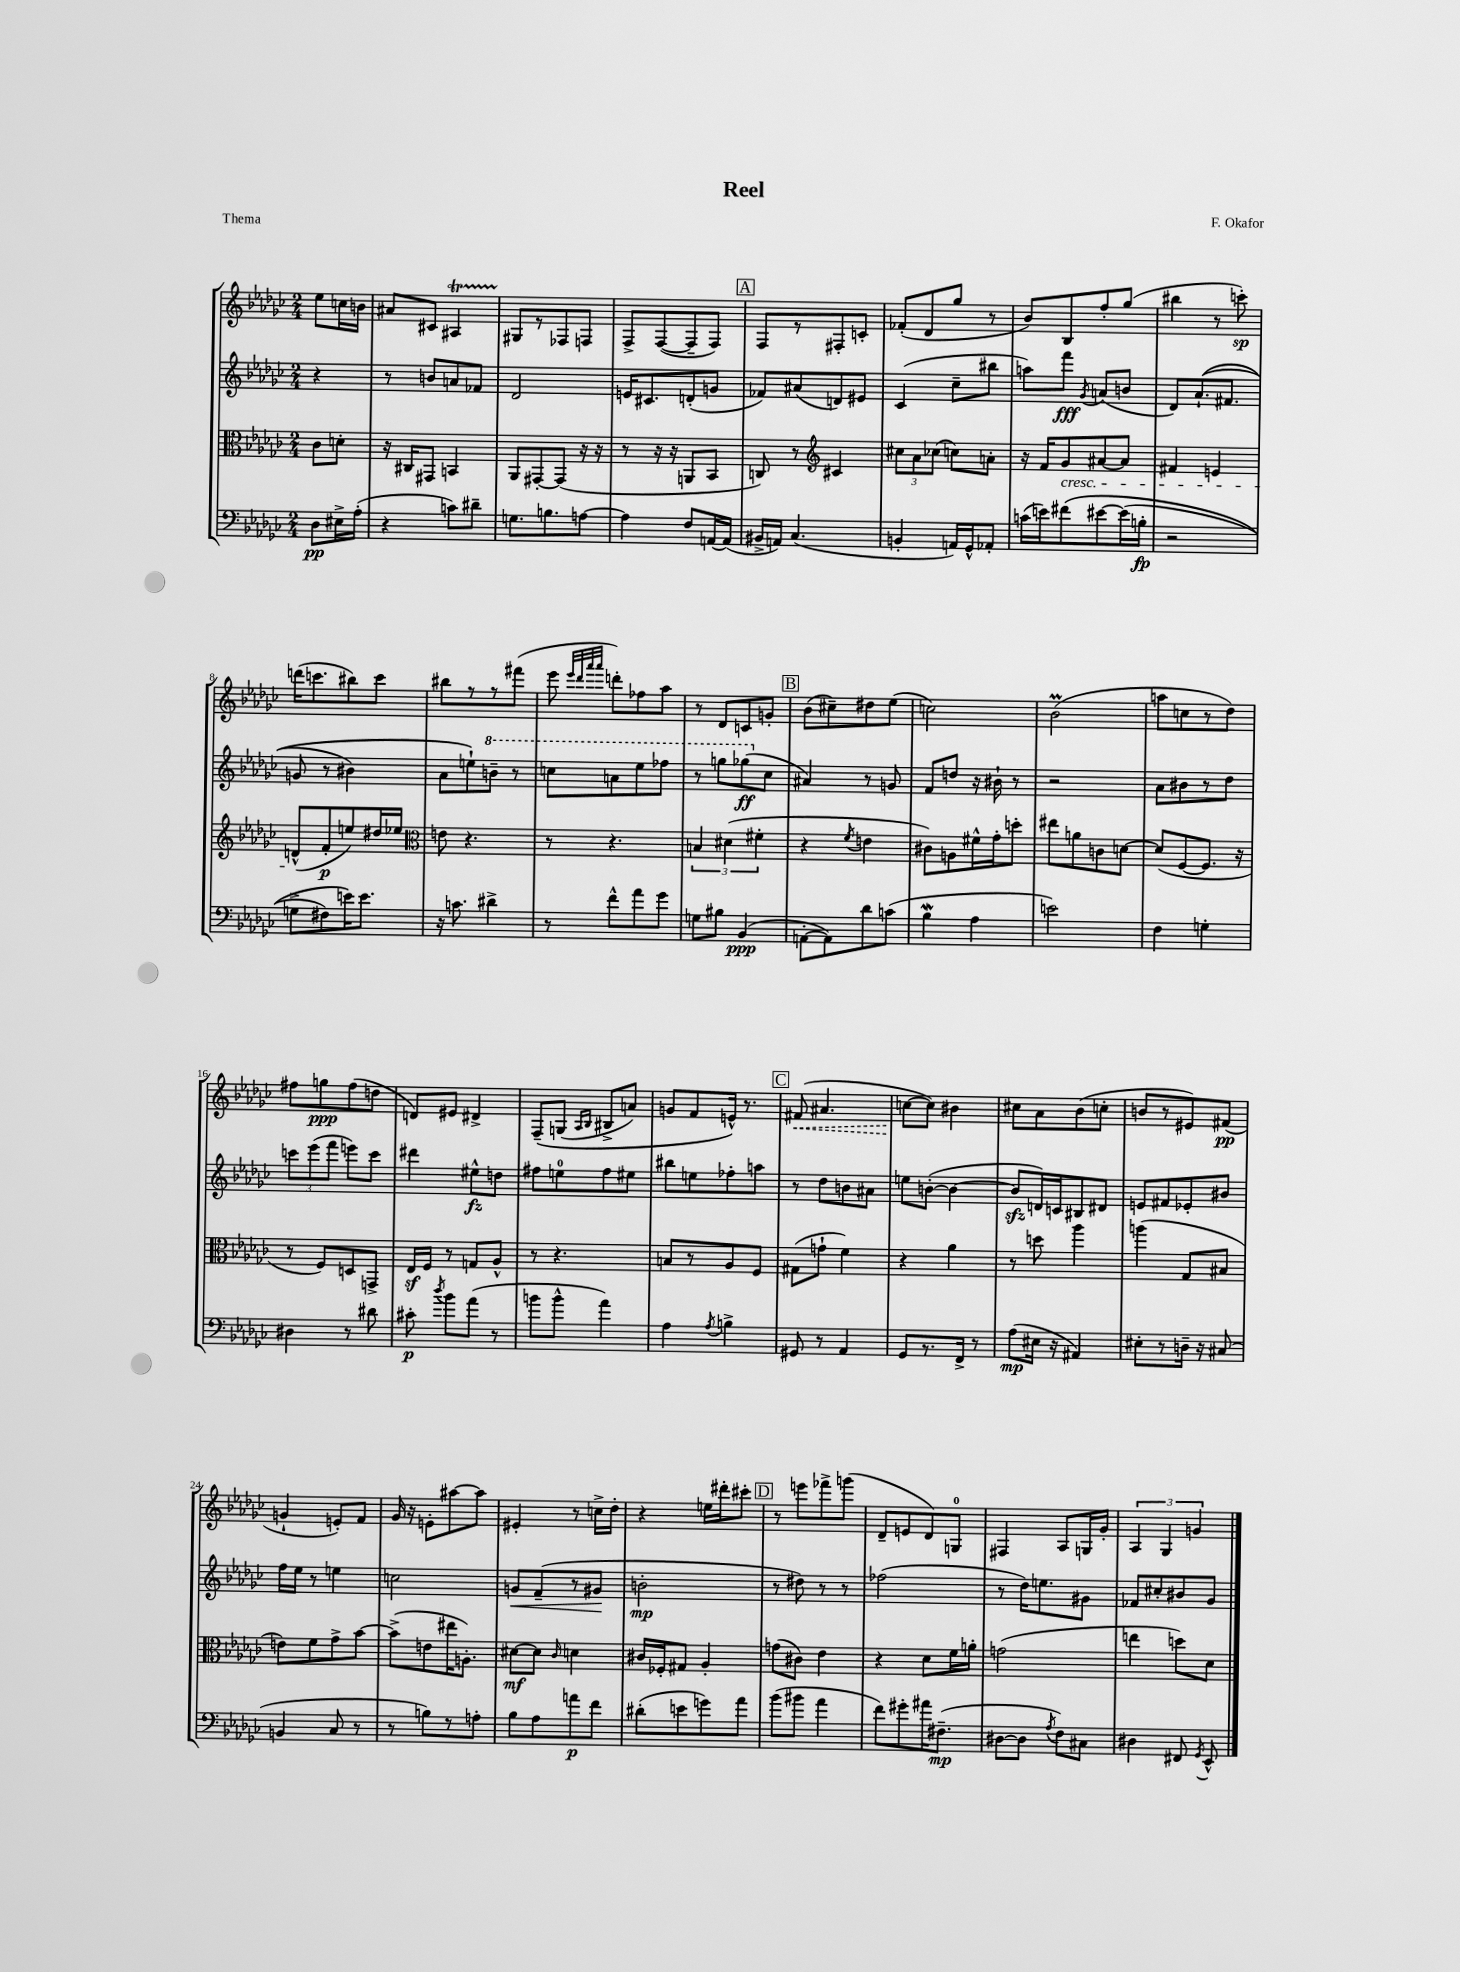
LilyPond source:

\header { title = "Reel" composer = "F. Okafor" piece = "Thema" }
<<
\new StaffGroup <<
\new Staff = "s0" {
    \clef treble \key ges \major \numericTimeSignature \time 2/4 \partial 4
    \autoBeamOff ees''8[ c''16 b'16] |
    ais'8[ cis'8] ais4\startTrillSpan |
    gis8[\stopTrillSpan r8 fes8 f8] |
    f8[-> f8~( f8-- f8]) |
    \mark \markup { \box "A" } f8[ r8 fis8-. c'8]-. |
    fes'8[-.( des'8 ges''8] r8 |
    bes'8[) bes8 f''8-. ges''8]( |
    bis''4 r8 c'''8-.\sp) |
    d'''16[( c'''8. bis''8) c'''8] |
    bis''8[ r8 r8 fis'''8]( |
    ees'''8 \grace { ees'''32[ des'''32 aes'''32 aes'''32] } d'''8[-.) fes''8 aes''8] |
    r8 des'8[ c'8 g'8]-. |
    \mark \markup { \box "B" } bes'8[( cis''8--) dis''8 ees''8]( |
    c''2) |
    bes'2\prall( |
    a''8[ c''8 r8 des''8]) |
    fis''8[ g''8\ppp fis''8( d''8] |
    d'8[) eis'8] dis'4-> |
    f8[--\( g8]( \grace { aes16[ bes16] } bis8[-> a'8]) |
    g'8[ f'8 e'16]-^\) r8. |
    \mark \markup { \box "C" } \once \override Hairpin.style = #'dashed-line fis'8\<( ais'4. |
    c''8[~\! c''8]) bis'4 |
    cis''8[ aes'8 bes'8( c''8]-. |
    b'8[ r8 eis'8) fis'8]\pp( |
    g'4-! e'8[-.) f'8] |
    ges'16 r16 e'8[-. ais''8~ ais''8] |
    eis'4-. r8 c''16[-> des''16]-. |
    r4 e''16[ dis'''16-. cis'''8]-. |
    \mark \markup { \box "D" } r8 e'''8[ fes'''8-> g'''8]( |
    des'8[-- e'8 des'8) g8]-0 |
    fis4 aes8[ g16 ges'16]-. |
    \tuplet 3/2 { aes4 ges4 g'4 } \bar "|." |
}
\new Staff = "s1" {
    \clef treble \key ges \major \numericTimeSignature \time 2/4 \partial 4
    \autoBeamOff r4 |
    r8 b'8[ a'8 fes'8] |
    des'2 |
    e'16[ cis'8. d'8-.( g'8] |
    \mark \markup { \box "A" } fes'8[) ais'8( d'8) eis'8] |
    ces'4( ces''8[-- bis''8] |
    a''8[) f'''8]\fff \acciaccatura { ges'8 } a'8[( b'8] |
    des'8[) aes'8.-!(\( fis'8.] |
    g'8 r8 bis'4) |
    aes'8[ e''8-!\) \ottava #1 b''8]-- r8 |
    c'''8[ a''8 ees'''8 fes'''8] |
    r8 g'''8[ ges'''8\ff( \ottava #0 ces''8] |
    \mark \markup { \box "B" } ais'4) r8 g'8 |
    f'8[ d''8] r16 bis'16-! r8 |
    r2 |
    aes'8[ bis'8 r8 des''8] |
    \tuplet 3/2 { c'''8[ ees'''8( f'''8] } e'''8[) c'''8] |
    dis'''4 eis''8[-^\fz d''8] |
    fis''8[ e''8-0 fis''8 eis''8] |
    bis''8[ e''8 fes''8-. a''8] |
    \mark \markup { \box "C" } r8 des''8[ b'8 ais'8] |
    e''8[ b'8]~-.( b'4~ |
    b'8[\sfz d'16) c'16 bis8 dis'8] |
    e'8[ fis'8 ees'8-. bis'8] |
    f''16[ ees''16] r8 e''4 |
    c''2 |
    g'8[\< f'8--( r8 gis'8]\! |
    b'2-.\mp |
    \mark \markup { \box "D" } r8 dis''8) r8 r8 |
    fes''2( |
    r8 des''16[) e''8. gis'8] |
    fes'8[ cis''8-. bis'8 ges'8] \bar "|." |
}
\new Staff = "s2" {
    \clef alto \key ges \major \numericTimeSignature \time 2/4 \partial 4
    \autoBeamOff ces'8[ d'8]-. |
    r16 cis16[ gis,8] b,4 |
    aes,8[ gis,8~-. gis,8]( r16 r16 |
    r8 r16 r16 a,8[ bes,8] |
    \mark \markup { \box "A" } c8) r8 \clef treble cis'4 |
    \tuplet 3/2 { cis''8[ aes'8 ces''8]( } c''8[) a'8]-. |
    r16 f'16[ ges'8\cresc ais'8~ ais'8] |
    fis'4 e'4 |
    d'8[-^\!( f'8-.\p e''8) dis''16 ees''16] |
    \clef alto e'8 r4. |
    r8 r4. |
    \tuplet 3/2 { b4 dis'4( fis'4-. } |
    \mark \markup { \box "B" } r4 \acciaccatura { f'8 } e'4 |
    cis'8[) a8 fis'16-^ ges'16-. d''8]-. |
    eis''8[ a'8 c'8 d'8]~ |
    d'8[( f8~ f8.] r16 |
    r8 f8[) d8 g,8]-> |
    ees16[\sf f16] r8 g8[ aes8]-^ |
    r8 r4. |
    b8[ r8 aes8 f8] |
    \mark \markup { \box "C" } gis8[( g'8]-! f'4) |
    r4 aes'4 |
    r8 d''8 aes''4 |
    a''4( ges8[ bis8] |
    e'8[) f'8 ges'8-> bes'8]~ |
    bes'8[->( e'8 eis''16 a8.]-.) |
    dis'8[~\mf dis'8] \grace { ces'16 } d'4 |
    cis'16[ fes16-. gis8] aes4-. |
    \mark \markup { \box "D" } g'8[( cis'8]) ees'4 |
    r4 des'8[ f'16 a'16]-. |
    g'2( |
    e''4 d''8[) des'8] \bar "|." |
}
\new Staff = "s3" {
    \clef bass \key ges \major \numericTimeSignature \time 2/4 \partial 4
    \autoBeamOff des8[\pp eis16-> aes16]-.( |
    r4 c'8[) dis'8]-- |
    g8.[ b8. a8]~ |
    a4 f8[ a,16~ a,16]( |
    \mark \markup { \box "A" } bis,16[-> a,16]) ces4.( |
    b,4-. a,16[) ges,16-^ aes,8]-. |
    c'16[( e'16) fis'8\( eis'8~ eis'16( b16]-.\fp |
    r2 |
    g8[-> fis8) e'16\) e'8.] |
    r16 c'8. dis'4-> |
    r8 f'8[-^ aes'8 ges'8] |
    g8[ bis8] bes,4\ppp( |
    \mark \markup { \box "B" } a,8[~-. a,8) des'8 c'8]( |
    bes4\mordent aes4 |
    e'2) |
    f4 g4-. |
    dis4 r8 dis'8 |
    cis'8-.\p \acciaccatura { des''8 } bes'8[ aes'8]( r8 |
    b'8[ b'8]-^ aes'4) |
    aes4 \acciaccatura { aes8 } b4-> |
    \mark \markup { \box "C" } gis,8 r8 aes,4 |
    ges,8[ r8. f,16]-> r8 |
    aes8[\mp( eis16] r16 ais,4) |
    eis8[-. r8 d16]-- r16 cis8( |
    b,4 ces8 r8 |
    r8 b8[) r8 a8]-. |
    bes8[ aes8 a'8\p f'8] |
    dis'8[-.( e'8 g'8) aes'8] |
    \mark \markup { \box "D" } bes'8[( bis'8] aes'4 |
    f'8[) gis'8-. ais'16 fis8.]--\mp( |
    dis8[~ dis8] \acciaccatura { aes8 } f8[) cis8] |
    dis4 fis,8 \acciaccatura { ges,8 } ees,8-^ \bar "|." |
}
>>
>>
